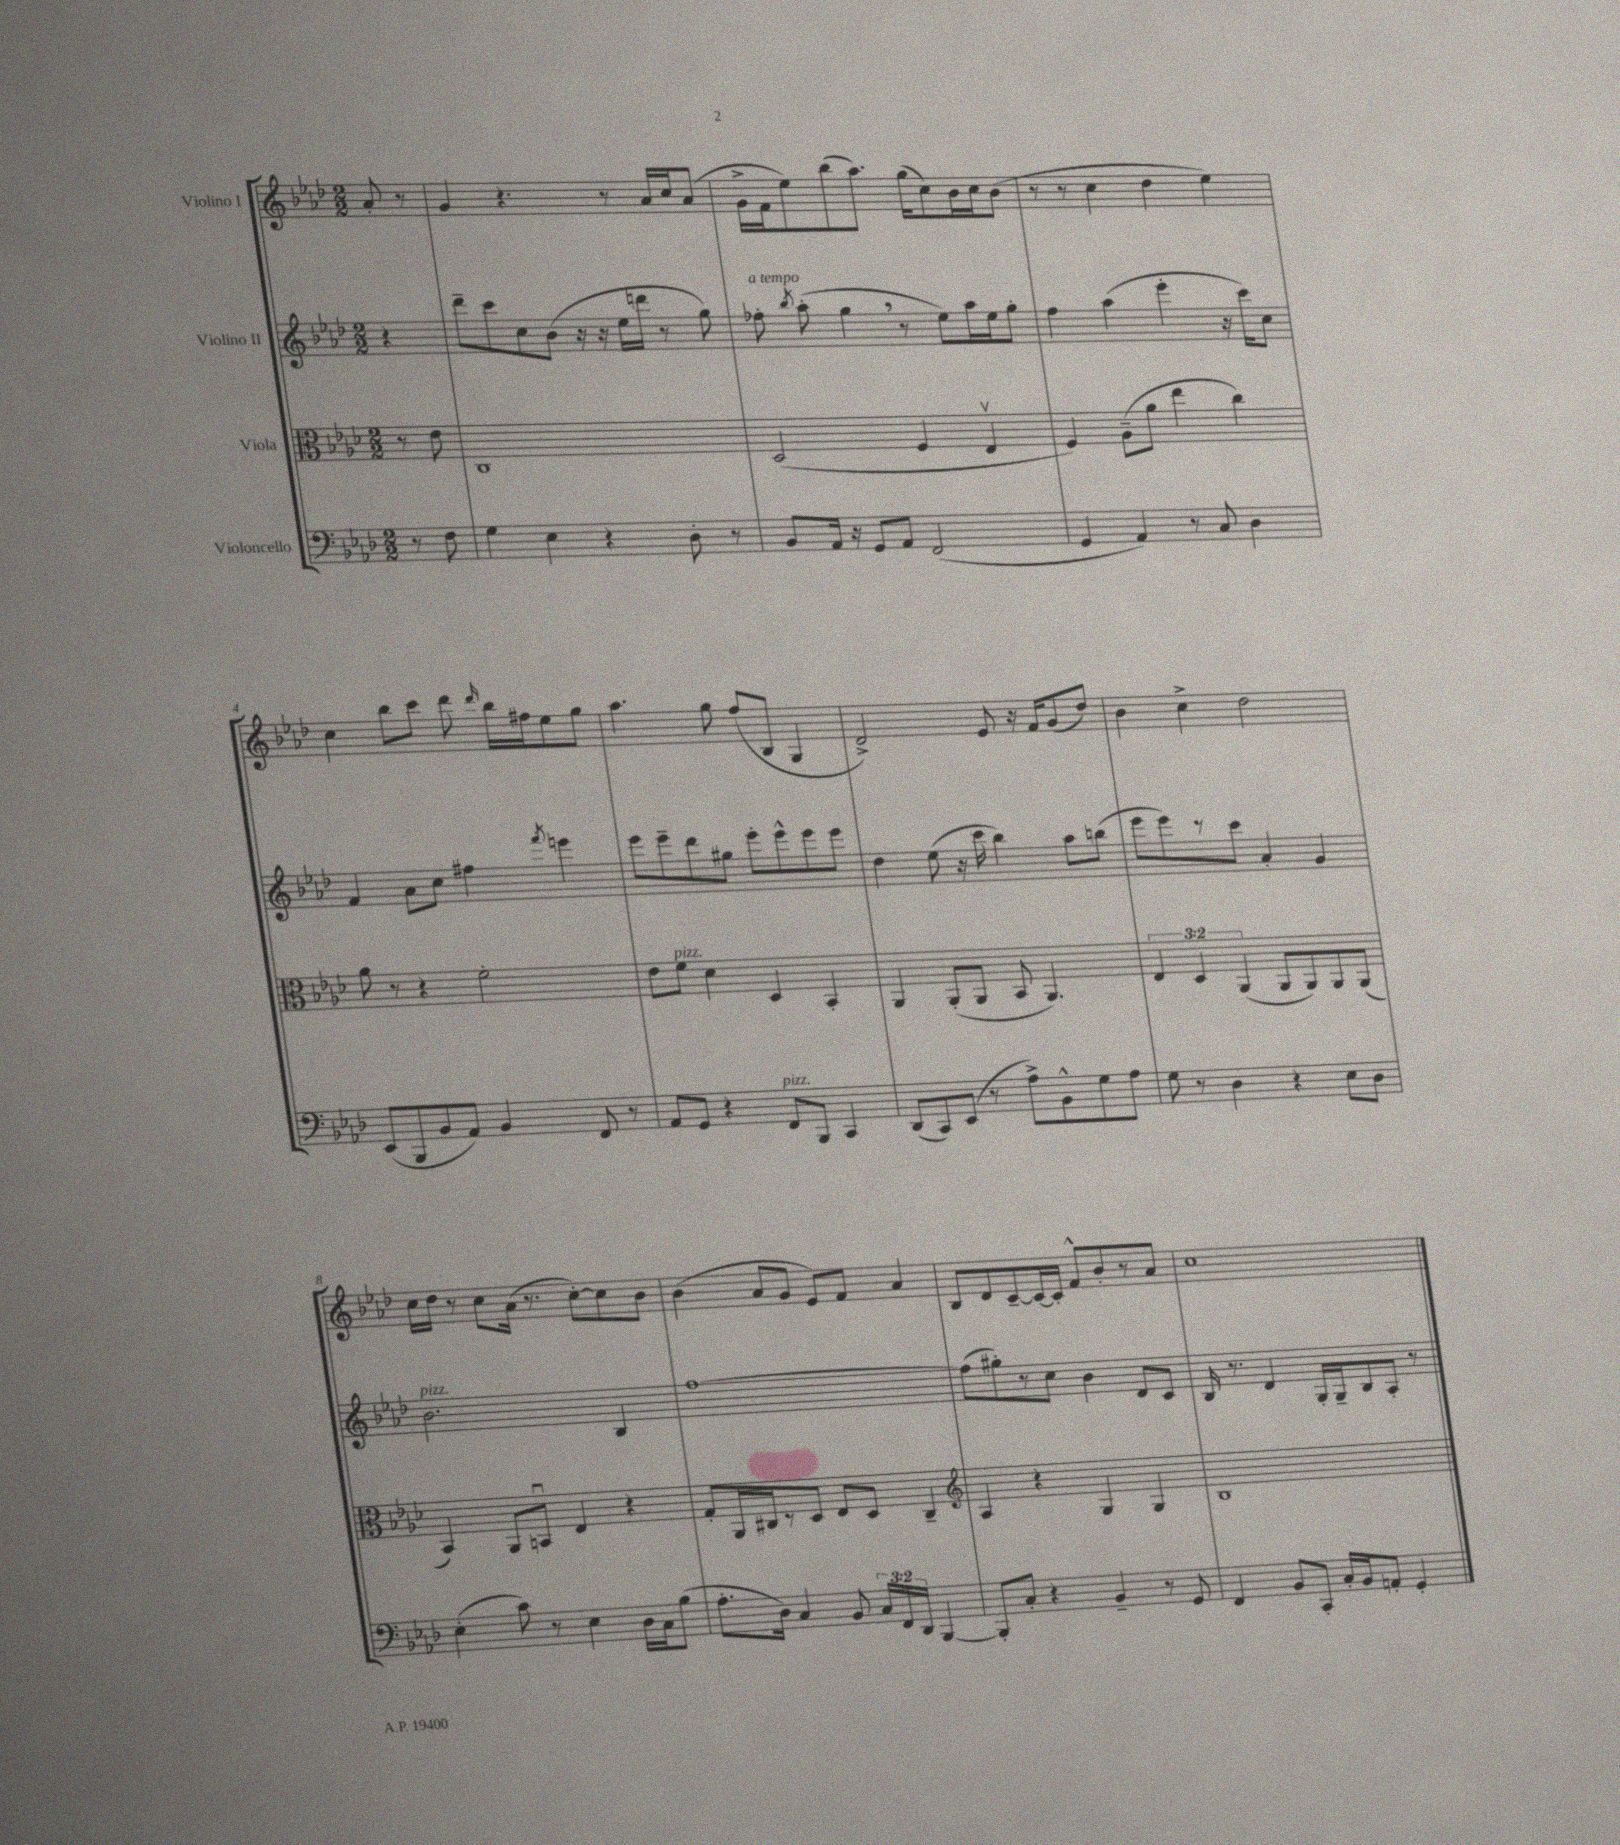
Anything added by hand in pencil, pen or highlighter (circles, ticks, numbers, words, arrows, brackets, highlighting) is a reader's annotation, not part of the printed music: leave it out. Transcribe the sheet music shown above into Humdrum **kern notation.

**kern	**kern	**kern	**kern
*staff4	*staff3	*staff2	*staff1
*clefF4	*clefC3	*clefG2	*clefG2
*k[b-e-a-d-]	*k[b-e-a-d-]	*k[b-e-a-d-]	*k[b-e-a-d-]
*M2/2	*M2/2	*M2/2	*M2/2
8r	8r	4r	8a-'
8F	8e-	.	8r
=	=	=	=
4G	1C	8ddd-~	4g
.	.	8ccc	.
4E-	.	8cc	4.r
.	.	(8b-	.
4r	.	16r	.
.	.	16r	.
.	.	16ee-	8r
.	.	16ddd	.
8D-'	.	8r	16a-
.	.	.	16cc
8r	.	8gg)	(8a-
=	=	=	=
8BB-	(2D-	8ff-'	16g^
.	.	.	16f
.	.	8qbb-	.
16AA-	.	(8aa-'	8ee-)
16r	.	.	.
8GG	.	4gg	(8bb-
8AA-	.	.	8.aa-)
(2FF	4F	8r	.
.	.	.	(16gg
.	.	8ee-)	8cc)
.	4E-v	16aa-	16b-
.	.	16ee-	16cc
.	.	8gg'	(8b-
=	=	=	=
4GG	4F)	4ff	8r
.	.	.	8r
4AA-)	(8A-~	(4aa-	4cc
.	8a-	.	.
8r	4ee-	4eee-'	4dd-
8C	.	.	.
4D-	4cc)	16r	4ee-)
.	.	16ccc)	.
.	.	8cc	.
=	=	=	=
(8EE-	8a-	4f	4cc
8BBB-	8r	.	.
8BB-	4r	8a-	8bb-
8AA-)	.	8cc	8ccc
4BB-	2f'	4ff#	8ddd-
.	.	.	16qqddd-
.	.	.	16bb-
.	.	.	16ff#
.	.	8qfff	.
8FF	.	4eee	8ee-
8r	.	.	8gg
=	=	=	=
8AA-	8e-	8eee-	4.aa-
8GG	8f	8eee-~	.
4r	4d-	8ddd-	.
.	.	8gg#	8gg
8FF	4D-	8eee-'	(8ff
8BBB-	.	8eee-^^	8B-
4CC	4BB-'	8eee-	4G
.	.	8eee-	.
=	=	=	=
(8DD-	4AA-	4dd-	2d-^)
8CC)	.	.	.
(8EE-	(8AA-'	(8ee-	.
8r	8AA-	16r	.
.	.	16ccc	.
8A-^)	8BB-	4bb-)	8e-
8BB-^^	4.AA-)	.	16r
.	.	.	16f
8G	.	8aa-	(8g
8A-	.	(8bb	8dd-)
=	=	=	=
8G	6E-	8eee-	4b-
8r	.	8eee-)	.
.	6D-	.	.
4D-	.	8r	4cc^
.	(6AA-	.	.
.	.	8ccc	.
4r	8AA-	4a-'	2dd-
.	8AA-)	.	.
8E-	8AA-	4g	.
8D-	(8AA-	.	.
=	=	=	=
(4E-'	4BB-)	2.b-	16cc
.	.	.	16dd-
.	.	.	8r
8c)	8AA-	.	8cc
8r	8BBu	.	(16a-
.	.	.	8.r
4E-	4E-	.	.
.	.	.	[8cc')
16D-	4r	4B-	8cc]
16C	.	.	.
(8B-	.	.	8b-
=	=	=	=
8.A-'	8G'	[1ff	(4b-
.	16AA-	.	.
16D-)	16C#	.	.
4C	8r	.	8a-
.	8D-	.	8g
8BB-	8E-	.	8e-)
24C	8D-	.	8f
24FF	.	.	.
24DD-	.	.	.
[4BBB-	4C#~	.	4a-
=	=	=	=
*	*clefG2	*	*
8BBB-']	4A-	(8ff]	8B-
8C'	.	8gg#')	8d-
4r	4r	8r	[8c~
.	.	8cc	16c_
.	.	.	16c']
4BB-~	4G	4b-	8f^^
.	.	.	8b-'
8r	4G	8d-	8r
8GG	.	8c	8a-
=	=	=	=
4FF	1B-	16B-	1cc
.	.	8.r	.
8BB-	.	4d-	.
8CC'	.	.	.
16C'	.	16G'	.
16BB-	.	16G~	.
8AA'	.	8B-	.
4GG'	.	8A-'	.
.	.	8r	.
==	==	==	==
*-	*-	*-	*-
